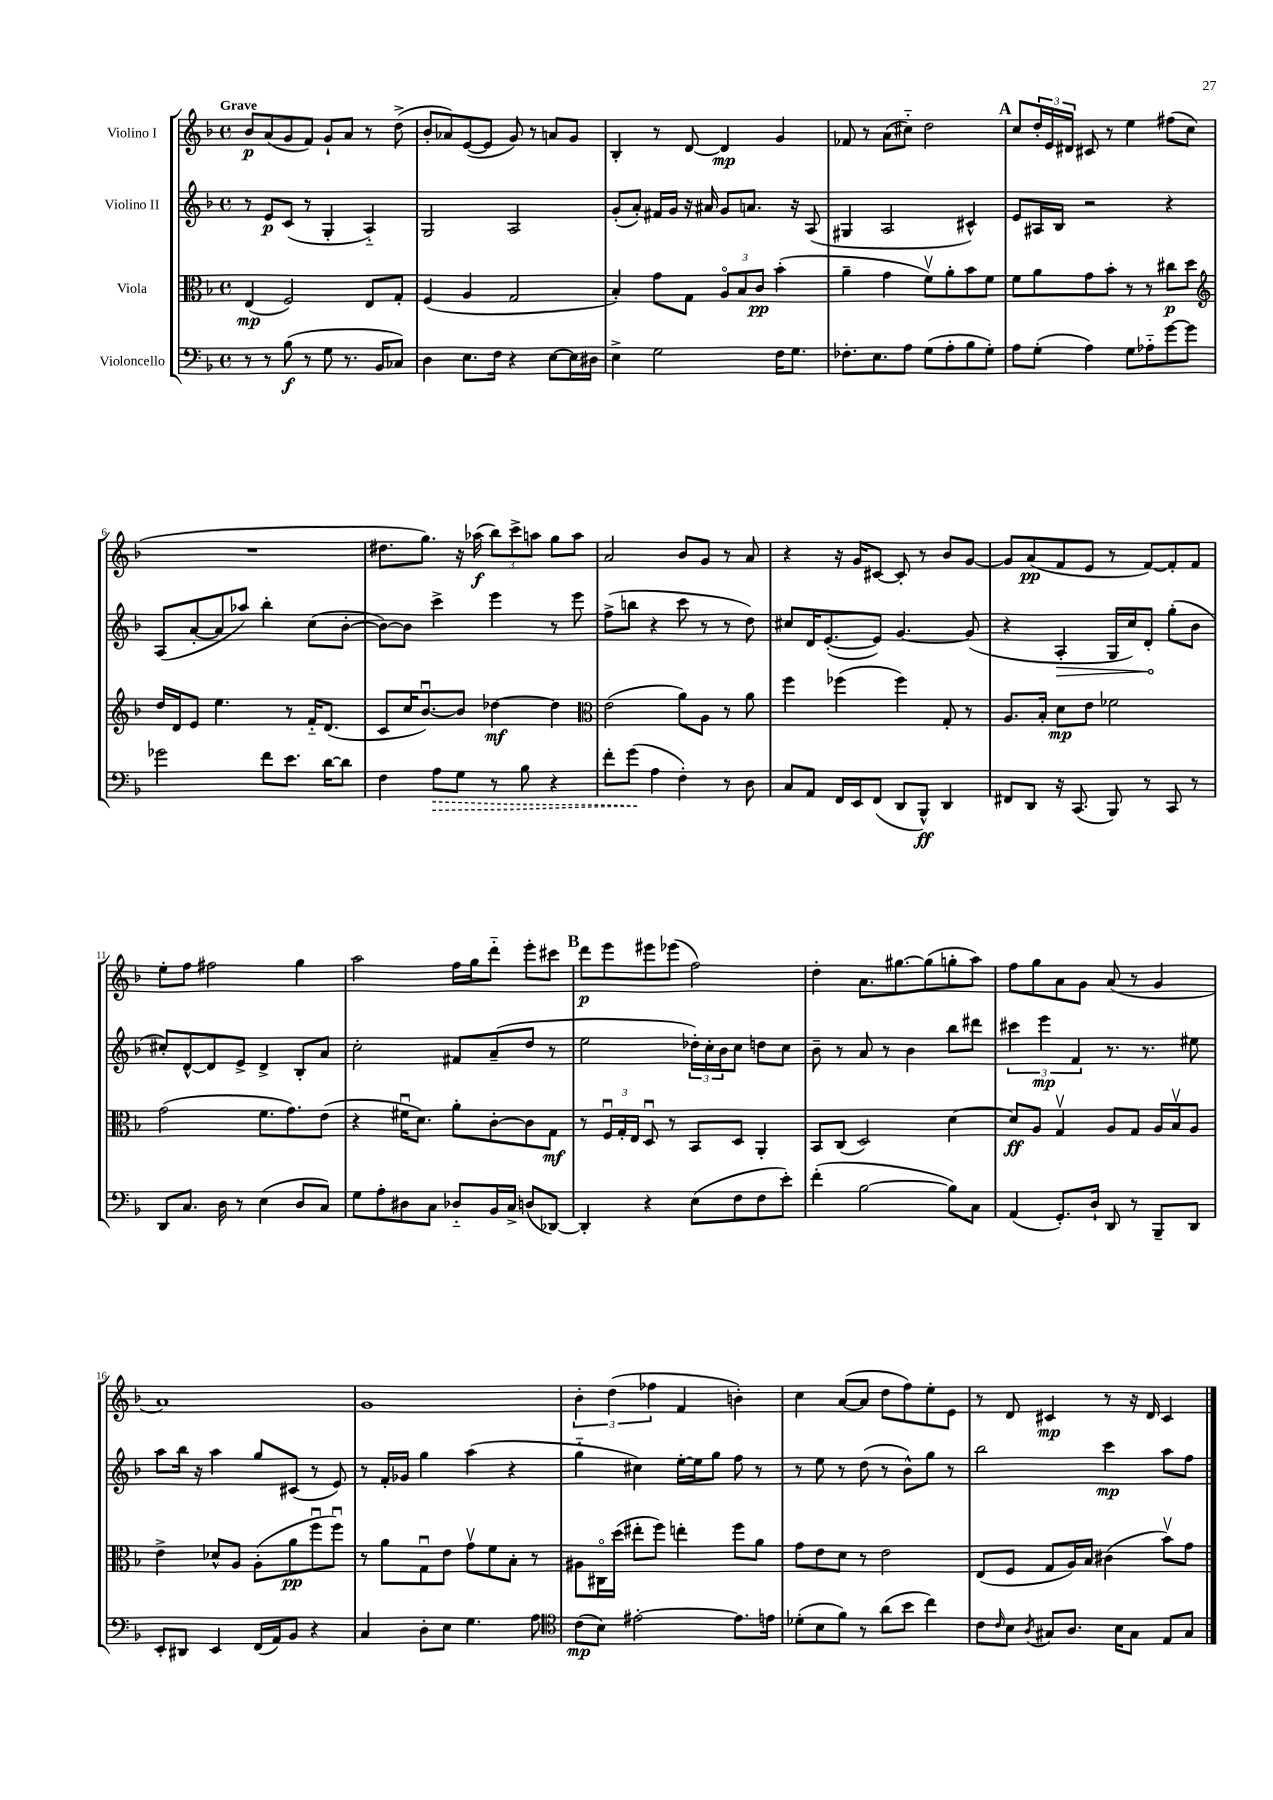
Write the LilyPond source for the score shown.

<<
\new StaffGroup <<
\new Staff = "s0" \with { instrumentName = "Violino I" } {
    \clef treble \key f \major \defaultTimeSignature \time 4/4 \tempo "Grave"
    bes'8\p a'8( g'8 f'8) g'8-! a'8 r8 d''8->( |
    bes'8-. aes'8) e'8~( e'8 g'8) r8 a'8 g'8 |
    bes4-. r8 d'8~ d'4\mp g'4 |
    fes'8 r8 a'8( cis''8-_) d''2 |
    \mark \markup { \bold "A" } c''8 \tuplet 3/2 { d''16-. e'16 dis'16 } cis'8 r8 e''4 fis''8( c''8 |
    R1 |
    dis''8. g''8.) r16 aes''16\f( \tuplet 3/2 { bes''8) c'''8-> a''8 } g''8 a''8 |
    a'2 bes'8 g'8 r8 a'8 |
    r4 r16 g'16 cis'8~ cis'8-. r8 bes'8 g'8~ |
    g'8 a'8\pp( f'8 e'8 r8 f'8~) f'8-. f'8 |
    e''8-. f''8 fis''2 g''4 |
    a''2 f''16 g''16 d'''8-_ e'''8-. cis'''8 |
    \mark \markup { \bold "B" } d'''8\p e'''8 eis'''8 ees'''8( f''2) |
    d''4-. a'8. gis''8.~ gis''8( g''8-. a''8) |
    f''8 g''8 a'8 g'8 a'8( r8 g'4 |
    a'1) |
    g'1 |
    \tuplet 3/2 { bes'4-. d''4( fes''4 } f'4 b'4-.) |
    c''4 a'8~( a'8 d''8 f''8) e''8-. e'8 |
    r8 d'8 cis'4\mp r8 r16 d'16 cis'4 \bar "|." |
}
\new Staff = "s1" \with { instrumentName = "Violino II" } {
    \clef treble \key f \major \defaultTimeSignature \time 4/4
    r8 e'8\p c'8( r8 g4-. a4-_) |
    g2 a2 |
    g'8-.( a'8-.) fis'16 g'16 r16 ais'16 g'8 a'8. r16 a8( |
    gis4 a2 cis'4-^) |
    \mark \markup { \bold "A" } e'8 ais16 bes16 r2 r4 |
    a8( a'8~-. a'8 aes''8) bes''4-. c''8( bes'8~-. |
    bes'8~) bes'8 c'''4-> e'''4 r8 e'''8 |
    f''8->( b''8 r4 c'''8 r8 r8 d''8) |
    cis''8 d'16 e'8.~-.( e'8) g'4.~ g'8( |
    r4 \once \override Hairpin.circled-tip = ##t a4-.\> g16 c''16) d'8-.\! g''8-.( bes'8 |
    cis''8-.) d'8~-^ d'8 e'8-> d'4-> bes8-. a'8 |
    c''2-. fis'8 a'8--( d''8 r8 |
    \mark \markup { \bold "B" } e''2 \tuplet 3/2 { des''16-.) c''16-. bes'16 } c''8 d''8 c''8 |
    bes'8-- r8 a'8 r8 bes'4 bes''8 dis'''8 |
    \tuplet 3/2 { cis'''4 e'''4\mp f'4 } r8. r8. eis''8 |
    a''8 bes''16 r16 a''4 g''8 cis'8( r8 e'8) |
    r8 f'16-. ges'16 g''4 a''4( r4 |
    g''4-_ cis''4) e''16~-. e''16 g''8 f''8 r8 |
    r8 e''8 r8 d''8( r8 bes'8-^) g''8 r8 |
    bes''2 c'''4\mp a''8 f''8 \bar "|." |
}
\new Staff = "s2" \with { instrumentName = "Viola" } {
    \clef alto \key f \major \defaultTimeSignature \time 4/4
    e4\mp( f2) e8 g8-. |
    f4( a4 g2 |
    bes4-.) g'8 g8 \tuplet 3/2 { a8\flageolet bes8 c'8\pp } bes'4-.( |
    a'4-- g'4 f'8\upbow) a'8-. bes'8 f'8 |
    \mark \markup { \bold "A" } f'8 a'8 g'8 bes'8-. r8 r8 cis''8\p d''8 |
    \clef treble d''16 d'16 e'8 e''4. r8 f'16-_ d'8.( |
    c'8 c''16 bes'8.~\downbow) bes'8 des''4~\mf des''4 |
    \clef alto e'2( a'8) a8 r8 a'8 |
    f''4 fes''4( fes''4) g8-. r8 |
    a8. bes16-. d'8\mp e'8 fes'2 |
    g'2( f'8. g'8.) e'8( |
    r4 fis'16\downbow d'8.) a'8-. c'8~-. c'8 g8\mf |
    \mark \markup { \bold "B" } r8 \tuplet 3/2 { f16\downbow g16-. e16 } d8\downbow r8 bes,8 d8 a,4-. |
    bes,8 c8( d2) d'4~ |
    d'8\ff a8 g4\upbow a8 g8 a16 bes16\upbow a8 |
    e'4-> des'8-^ a8 a8-.( a'8\pp f''8\downbow f''8\downbow) |
    r8 a'8 g8\downbow e'8 g'8\upbow f'8 bes8-. r8 |
    ais8 cis16\flageolet d''16( eis''8-. f''8) e''4-. f''8 a'8 |
    g'8 e'8 d'8 r8 e'2 |
    e8( f8 g8 a16) bes16 cis'4( bes'8\upbow) g'8 \bar "|." |
}
\new Staff = "s3" \with { instrumentName = "Violoncello" } {
    \clef bass \key f \major \defaultTimeSignature \time 4/4
    r8 r8 bes8\f( r8 g8 r8. bes,16 ces8) |
    d4 e8. f16 r4 e8~ e16 dis16 |
    e4-> g2 f16 g8. |
    fes8.-. e8. a8 g8( a8-. bes8 g8-.) |
    \mark \markup { \bold "A" } a8 g8-.( a4) g8 aes8-_ g'8~ g'8 |
    ges'2 f'8 e'8. d'16~ d'8 |
    f4 \once \override Hairpin.style = #'dashed-line a8\> g8 r8 bes8 r4 |
    f'8-. g'8\!( a4 f4-.) r8 d8 |
    c8 a,8 f,16 e,16 f,8( d,8 bes,,8-^\ff) d,4 |
    fis,8 d,8 r16 c,8.( bes,,8) r8 c,8 r8 |
    d,8 c8. d16 r8 e4( d8 c8) |
    g8 a8-. dis8 c8 des8-_ bes,16 c16-> d8( des,8~) |
    \mark \markup { \bold "B" } des,4-. r4 e8( f8 f8 e'8-.) |
    f'4-.( bes2~ bes8) c8 |
    a,4( g,8.-.) d16-! d,8 r8 bes,,8-- d,8 |
    e,8-. dis,8 e,4 f,16( a,16) bes,8 r4 |
    c4 d8-. e8 g4. a8 |
    \clef tenor c'8\mp( bes8) eis'2~-. eis'8. e'16 |
    des'8-.( bes8 f'8) r8 a'8( bes'8 c''4) |
    c'8 \grace { c'16 } bes8 \acciaccatura { a8 } gis8 a8. bes16 gis8 e8 gis8 \bar "|." |
}
>>
>>
